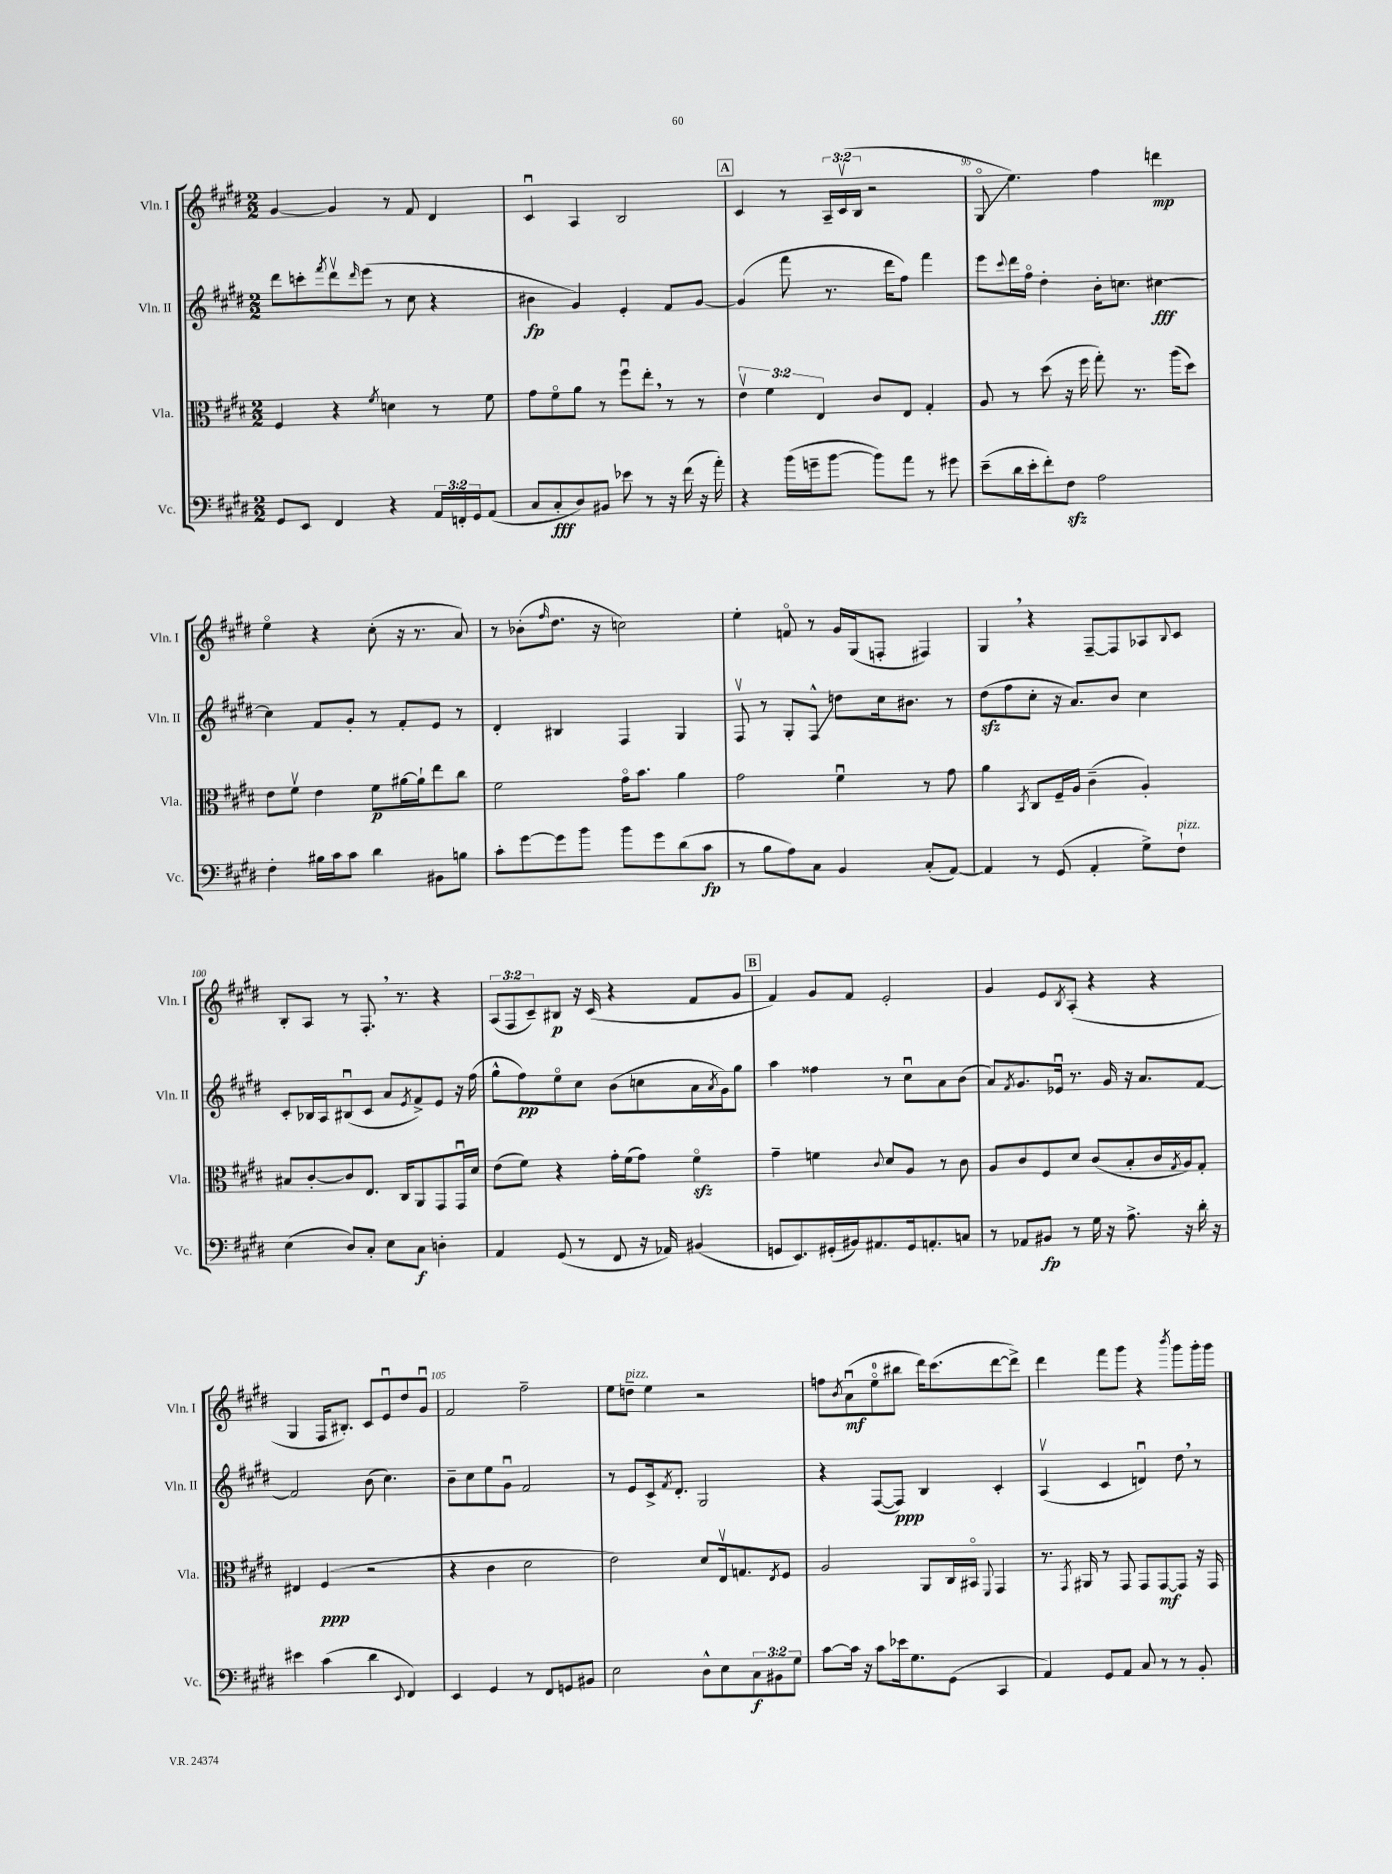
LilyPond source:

<<
\new StaffGroup <<
\new Staff = "s0" \with { instrumentName = "Vln. I" shortInstrumentName = "Vln. I" } {
    \clef treble \key e \major \numericTimeSignature \time 2/2 \override Staff.TupletNumber.text = #tuplet-number::calc-fraction-text
    gis'4~ gis'4 r8 fis'8 dis'4 |
    cis'4\downbow a4 b2 |
    \mark \markup { \box "A" } cis'4 r8 \tuplet 3/2 { a16-- cis'16\upbow( b16 } r2 |
    gis8\flageolet\glissando e''4.) fis''4 d'''4\mp |
    e''4\flageolet r4 cis''8-.( r16 r8. a'8) |
    r8 bes'8-.( \grace { fis''16 } dis''8. r16 c''2) |
    e''4-. f'8\flageolet r8 gis'16 gis16( f8-. fis4) |
    gis4 \breathe r4 fis8~-- fis8 aes8 \appoggiatura { b8 } cis'8 |
    b8-. a8 r8 fis8.-. \breathe r8. r4 |
    \tuplet 3/2 { a8( fis8 cis'8--) } bis8\p r16 cis'16( r4 fis'8 gis'8 |
    \mark \markup { \box "B" } fis'4) gis'8 fis'8 e'2-. |
    gis'4 e'8 \acciaccatura { b8 } a8-.( r4 r4 |
    gis4 fis16 bis8.-.) cis'8 e'8\downbow dis''8 gis'8\downbow |
    fis'2 fis''2-- |
    e''8 d''8--^\markup { \italic "pizz." } e''4 r2 |
    f''8 \acciaccatura { b'8 } a'8\downbow\mf( e''8-0\flageolet bis''8 dis'''16) cis'''8.( dis'''8~ dis'''8->) |
    dis'''4 fis'''8 gis'''8 r4 \acciaccatura { b'''8 } gis'''8 gis'''16-. gis'''16 \bar "|." |
}
\new Staff = "s1" \with { instrumentName = "Vln. II" shortInstrumentName = "Vln. II" } {
    \clef treble \key e \major \numericTimeSignature \time 2/2
    dis'''8 c'''8-. \acciaccatura { fis'''8 } dis'''8\upbow \grace { dis'''16 } e'''8( r8 cis''8 r4 |
    bis'4\fp gis'4) e'4-. fis'8 gis'8~ |
    \mark \markup { \box "A" } gis'4( fis'''8 r8. dis'''16 fis''8) fis'''4 |
    e'''8 \appoggiatura { cis'''8 } dis'''16 fis''16\flageolet dis''4-. b'16-. c''8. cis''4~\fff |
    cis''4 fis'8 gis'8-. r8 fis'8-. e'8 r8 |
    dis'4-. bis4 fis4 gis4 |
    fis8\upbow r8 gis8-. fis8-^\glissando d''8 cis''16 bis'8. r8 |
    dis''8\sfz( fis''8 cis''8-. r16 a'8.) b'8 cis''4 |
    cis'8-. bes16 a16 bis8\downbow( cis'8 a'8 \acciaccatura { e'8 } fis'8->) e'8 r16 fis''16( |
    gis''8-^ fis''8\pp) e''8\flageolet cis''8 b'8( c''8 a'16 \acciaccatura { a'8 } gis'16) gis''8 |
    \mark \markup { \box "B" } a''4 fisis''4 r8 cis''8\downbow a'8 b'8( |
    a'8) \acciaccatura { fis'8 } gis'8. ees'16\downbow r8. gis'16 r16 a'8. fis'8~ |
    fis'2 b'8( cis''4.) |
    b'8-- cis''8 e''8 gis'8\downbow fis'2 |
    r8 e'8 cis'16-> \acciaccatura { fis'8 } dis'8.-. gis2 |
    r4 fis8~( fis8\ppp) b4 cis'4-. |
    a4\upbow( cis'4 d'4\downbow) dis''8 \breathe r8 \bar "|." |
}
\new Staff = "s2" \with { instrumentName = "Vla." shortInstrumentName = "Vla." } {
    \clef alto \key e \major \numericTimeSignature \time 2/2 \override Staff.TupletNumber.text = #tuplet-number::calc-fraction-text
    fis4 r4 \acciaccatura { fis'8 } d'4 r8 fis'8 |
    gis'8 fis'8\flageolet a'8 r8 fis''8\downbow e''8-. \breathe r8 r8 |
    \mark \markup { \box "A" } \tuplet 3/2 { e'4\upbow fis'4 e4 } cis'8 e8 gis4-. |
    a8 r8 dis''8( r16 fis''16 gis''8-.) r8. a''16( dis''8) |
    e'8 fis'8\upbow e'4 fis'8\p ais'16~ ais'16-! e''8 cis''8 |
    fis'2 gis'16\flageolet b'8. a'4 |
    gis'2 fis'4\downbow r8 gis'8 |
    a'4 \acciaccatura { b,8 } cis8 fis16-- a16 cis'4--( a4-.) |
    bis8 cis'8~-. cis'8 e8. cis16 a,8 gis,8 gis,16\downbow dis'16 |
    e'8( fis'8) r4 gis'16-. fis'16( gis'8) fis'4\flageolet\sfz |
    \mark \markup { \box "B" } gis'4-- f'4 \appoggiatura { cis'8 } dis'8 a8 r8 cis'8 |
    a8 cis'8 fis8 dis'8 cis'8( b8-. cis'16 \acciaccatura { gis8 } a16) gis8-. |
    eis4 fis4\ppp( r2 |
    r4 cis'4 dis'2 |
    e'2) dis'8 e16\upbow g8. \acciaccatura { e8 } fis8 |
    a2 a,8 cis16 bis,16\flageolet \appoggiatura { fis,8 } gis,4 |
    r8. \acciaccatura { gis,8 } ais,16 r8 gis,8 gis,8 gis,8~\mf gis,8 r16 gis,16 \bar "|." |
}
\new Staff = "s3" \with { instrumentName = "Vc." shortInstrumentName = "Vc." } {
    \clef bass \key e \major \numericTimeSignature \time 2/2 \override Staff.TupletNumber.text = #tuplet-number::calc-fraction-text
    gis,8 e,8 fis,4 r4 \tuplet 3/2 { a,16 f,16-. gis,16 } a,8( |
    cis8 cis8-.\fff dis8) bis,8 ees'8 r8 r16 fis'16( r16 a'16-.) |
    \mark \markup { \box "A" } r4 b'16( g'16-- b'8~ b'8) a'8 r8 gis'8 |
    e'8--( dis'16 e'16-. fis'8-.) fis8\sfz a2 |
    fis4-. bis16 cis'16 cis'8 dis'4 bis,8 b8 |
    cis'8-. gis'8~ gis'8 b'8 b'8 gis'8 dis'8( cis'8\fp |
    r8 b8 a8) cis8 b,4 cis8-.( a,8~) |
    a,4 r8 gis,8( a,4-. gis8->) fis8-!^\markup { \italic "pizz." } |
    e4( dis8) cis8-. e8 cis8\f d4-. |
    a,4 gis,8( r8 fis,8 r16 aes,16) bis,4( |
    \mark \markup { \box "B" } g,8 e,8.) gis,16-.( bis,16) ais,8. gis,16 a,8.-. c8 |
    r8 aes,8 bis,8\fp r8 gis16 r16 a8.-> r16 dis'16-. r16 |
    eis'4 cis'4( dis'4 \appoggiatura { e,8 } fis,4) |
    e,4 gis,4 r8 fis,8 g,8 bis,8 |
    e2 dis8-^ e8 \tuplet 3/2 { cis8\f bis,8 gis8 } |
    cis'8~ cis'16 r16 cis'8 ees'16 gis8. gis,8( cis,4 |
    a,4) gis,8 a,8 cis8 r8 r8 b,8-. \bar "|." |
}
>>
>>
\layout { \context { \Score currentBarNumber = #92 \override BarNumber.break-visibility = ##(#f #t #t) barNumberVisibility = #(every-nth-bar-number-visible 5) } }
